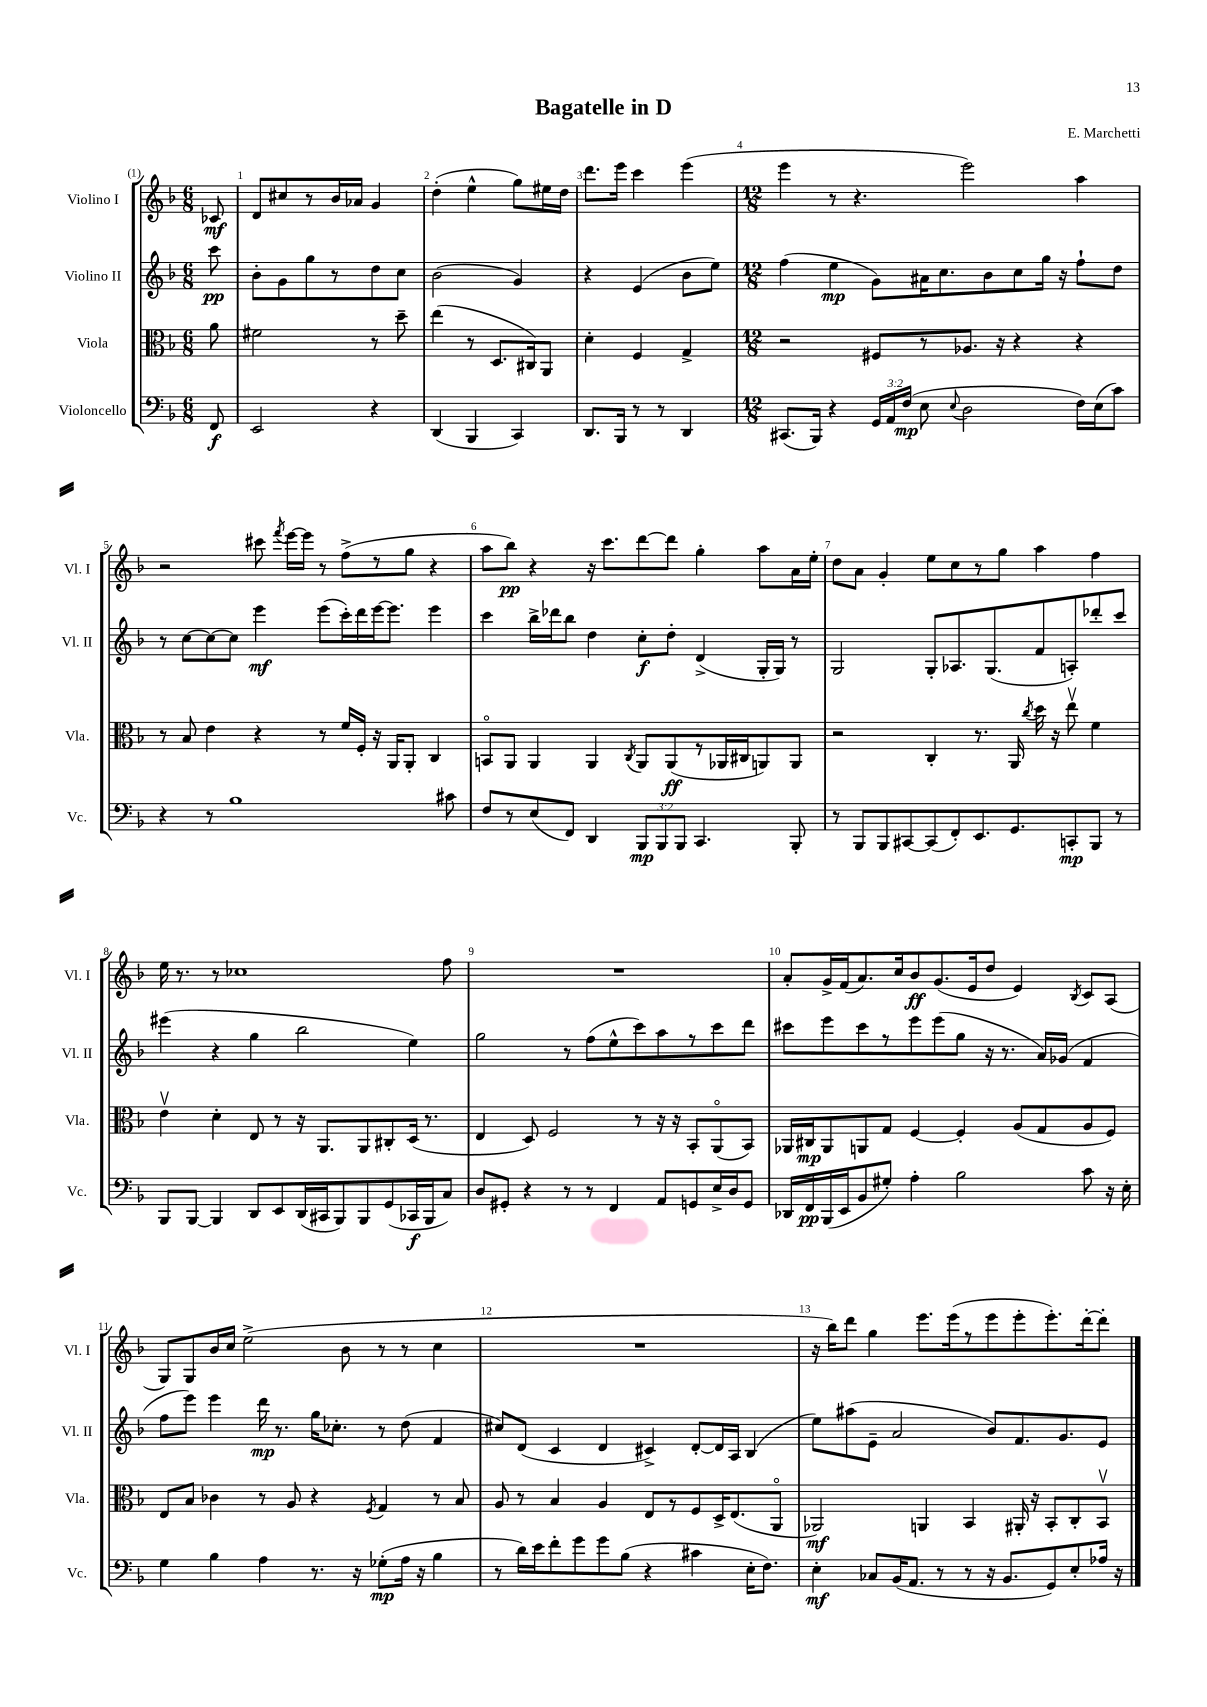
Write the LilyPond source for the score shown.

\header { title = "Bagatelle in D" composer = "E. Marchetti" }
<<
\new StaffGroup <<
\new Staff = "s0" \with { instrumentName = "Violino I" shortInstrumentName = "Vl. I" } {
    \clef treble \key f \major \numericTimeSignature \time 6/8 \partial 8
    \autoBeamOff ces'8\mf |
    d'8[ cis''8 r8 bes'16 aes'16] g'4 |
    d''4-.( e''4-^ g''8[) eis''16 d''16] |
    d'''8.[ e'''16] c'''4 e'''4( |
    \numericTimeSignature \time 12/8 e'''4 r8 r4. e'''2) a''4 |
    r2 cis'''8 \acciaccatura { f'''8 } e'''16[~ e'''16] r8 f''8[->( r8 g''8] r4 |
    a''8[ bes''8]\pp) r4 r16 c'''8.[ d'''8~ d'''8] g''4-. a''8[ a'16 e''16]-. |
    d''8[ a'8] g'4-. e''8[ c''8 r8 g''8] a''4 f''4 |
    e''16 r8. r8 ces''1 f''8 |
    R1. |
    a'8[-. g'16-> f'16( a'8.) c''16 bes'8\ff g'8.( e'16 d''8] e'4) \acciaccatura { bes8 } c'8[ a8]( |
    g8[) g8 bes'16 c''16] e''2->( bes'8 r8 r8 c''4 |
    R1. |
    r16 bes''16[) d'''8] g''4 e'''8.[ e'''16( r8 e'''8 e'''8-. e'''8.-.) d'''16~-. d'''8]-. \bar "|." |
}
\new Staff = "s1" \with { instrumentName = "Violino II" shortInstrumentName = "Vl. II" } {
    \clef treble \key f \major \numericTimeSignature \time 6/8 \partial 8
    \autoBeamOff c'''8\pp |
    bes'8[-. g'8 g''8 r8 d''8 c''8] |
    bes'2( g'4) |
    r4 e'4( bes'8[ e''8]) |
    \numericTimeSignature \time 12/8 f''4( e''4\mp g'8[) ais'16 c''8. bes'8 c''8 g''16] r16 f''8[-! d''8] |
    r8 c''8[~ c''8~ c''8] e'''4\mf e'''8[( c'''16-.) d'''16 e'''16~ e'''8.] e'''4 |
    c'''4 bes''16[-> des'''16 bes''8] d''4 c''8[-.\f d''8]-. d'4->( g16[-. g16]) r8 |
    g2 g8[-. aes8. g8.( f'8 a8-.) des'''8-. c'''8] |
    eis'''4( r4 g''4 bes''2 e''4) |
    g''2 r8 f''8[( e''8-^ c'''8) a''8 r8 c'''8 d'''8] |
    cis'''8[ e'''8 cis'''8 r8 e'''8 e'''8( g''8] r16 r8. a'16[) ges'16]( f'4 |
    f''8[ e'''8]) e'''4 d'''16\mp r8. g''16[ ces''8.]-. r8 d''8( f'4 |
    cis''8[) d'8]( c'4 d'4 cis'4->) d'8[~-. d'16 a16] bes4( |
    e''8[) ais''8( e'8]-- a'2 bes'8[) f'8. g'8. e'8] \bar "|." |
}
\new Staff = "s2" \with { instrumentName = "Viola" shortInstrumentName = "Vla." } {
    \clef alto \key f \major \numericTimeSignature \time 6/8 \partial 8
    \autoBeamOff a'8 |
    fis'2 r8 d''8-- |
    e''4( r8 d8.[ cis16) a,8] |
    d'4-. f4 g4-> |
    \numericTimeSignature \time 12/8 r2 fis8[ r8 aes8.] r16 r4 r4 |
    r8 bes8 e'4 r4 r8 f'16[ f16]-. r16 a,16[ a,8]-. c4 |
    b,8[\flageolet a,8] a,4 a,4 \acciaccatura { c8 } a,8[ a,8\ff( r8 aes,16 cis16 a,8) a,8] |
    r2 c4-. r8. a,16 \acciaccatura { c''8 } d''16 r16 e''8\upbow f'4 |
    e'4\upbow d'4-. e8 r8 r16 a,8.[ a,8 cis8-. d16]( r8. |
    e4 d8) f2 r8 r16 r16 bes,8[-. a,8\flageolet( bes,8]) |
    aes,16[ cis16\mp aes,8 a,8 g8] f4~ f4-. a8[( g8 a8 f8]) |
    e8[ bes8] ces'4 r8 a8 r4 \acciaccatura { f8 } g4 r8 bes8 |
    a8 r8 bes4 a4 e8[ r8 f8 d16-> e8.( a,8]\flageolet |
    aes,2\mf) a,4 bes,4 ais,16-. r16 bes,8[-. c8-. bes,8]\upbow \bar "|." |
}
\new Staff = "s3" \with { instrumentName = "Violoncello" shortInstrumentName = "Vc." } {
    \clef bass \key f \major \numericTimeSignature \time 6/8 \override Staff.TupletNumber.text = #tuplet-number::calc-fraction-text \partial 8
    \autoBeamOff f,8\f |
    e,2 r4 |
    d,4( bes,,4 c,4) |
    d,8.[ bes,,16] r8 r8 d,4 |
    \numericTimeSignature \time 12/8 cis,8.[( bes,,16]) r4 \tuplet 3/2 { g,16[ a,16 f16]\mp( } e8 \appoggiatura { e8 } d2 f16[) e16( c'8]) |
    r4 r8 bes1 cis'8 |
    f8[ r8 e8( f,8]) d,4 \tuplet 3/2 { bes,,8[\mp bes,,8 bes,,8] } c,4. bes,,8-. |
    r8 bes,,8[ bes,,8 cis,8~ cis,8( f,8-.) e,8. g,8. c,8-.\mp bes,,8] r8 |
    bes,,8[ bes,,8]~ bes,,4 d,8[ e,8 d,16( cis,16 bes,,8) bes,,8 g,8( ces,16\f bes,,16 c8]) |
    d8[ gis,8]-. r4 r8 r8 f,4 a,8[ g,8 e16-> d16 g,8] |
    des,16[ f,16\pp bes,,16( e,16 bes,8 gis8]-.) a4-. bes2 c'8 r16 e16-. |
    g4 bes4 a4 r8. r16 ges8[-.\mp( a16] r16 bes4 |
    r8 d'16[) e'16 f'8-. g'8 g'8 bes8]( r4 cis'4 e16[-. f8.]) |
    e4-.\mf ces8[ bes,16( a,8.] r8 r8 r16 bes,8.[ g,8) e8-. aes16] r16 \bar "|." |
}
>>
>>
\layout { \context { \Score \override BarNumber.break-visibility = ##(#f #t #t) barNumberVisibility = #all-bar-numbers-visible } }
